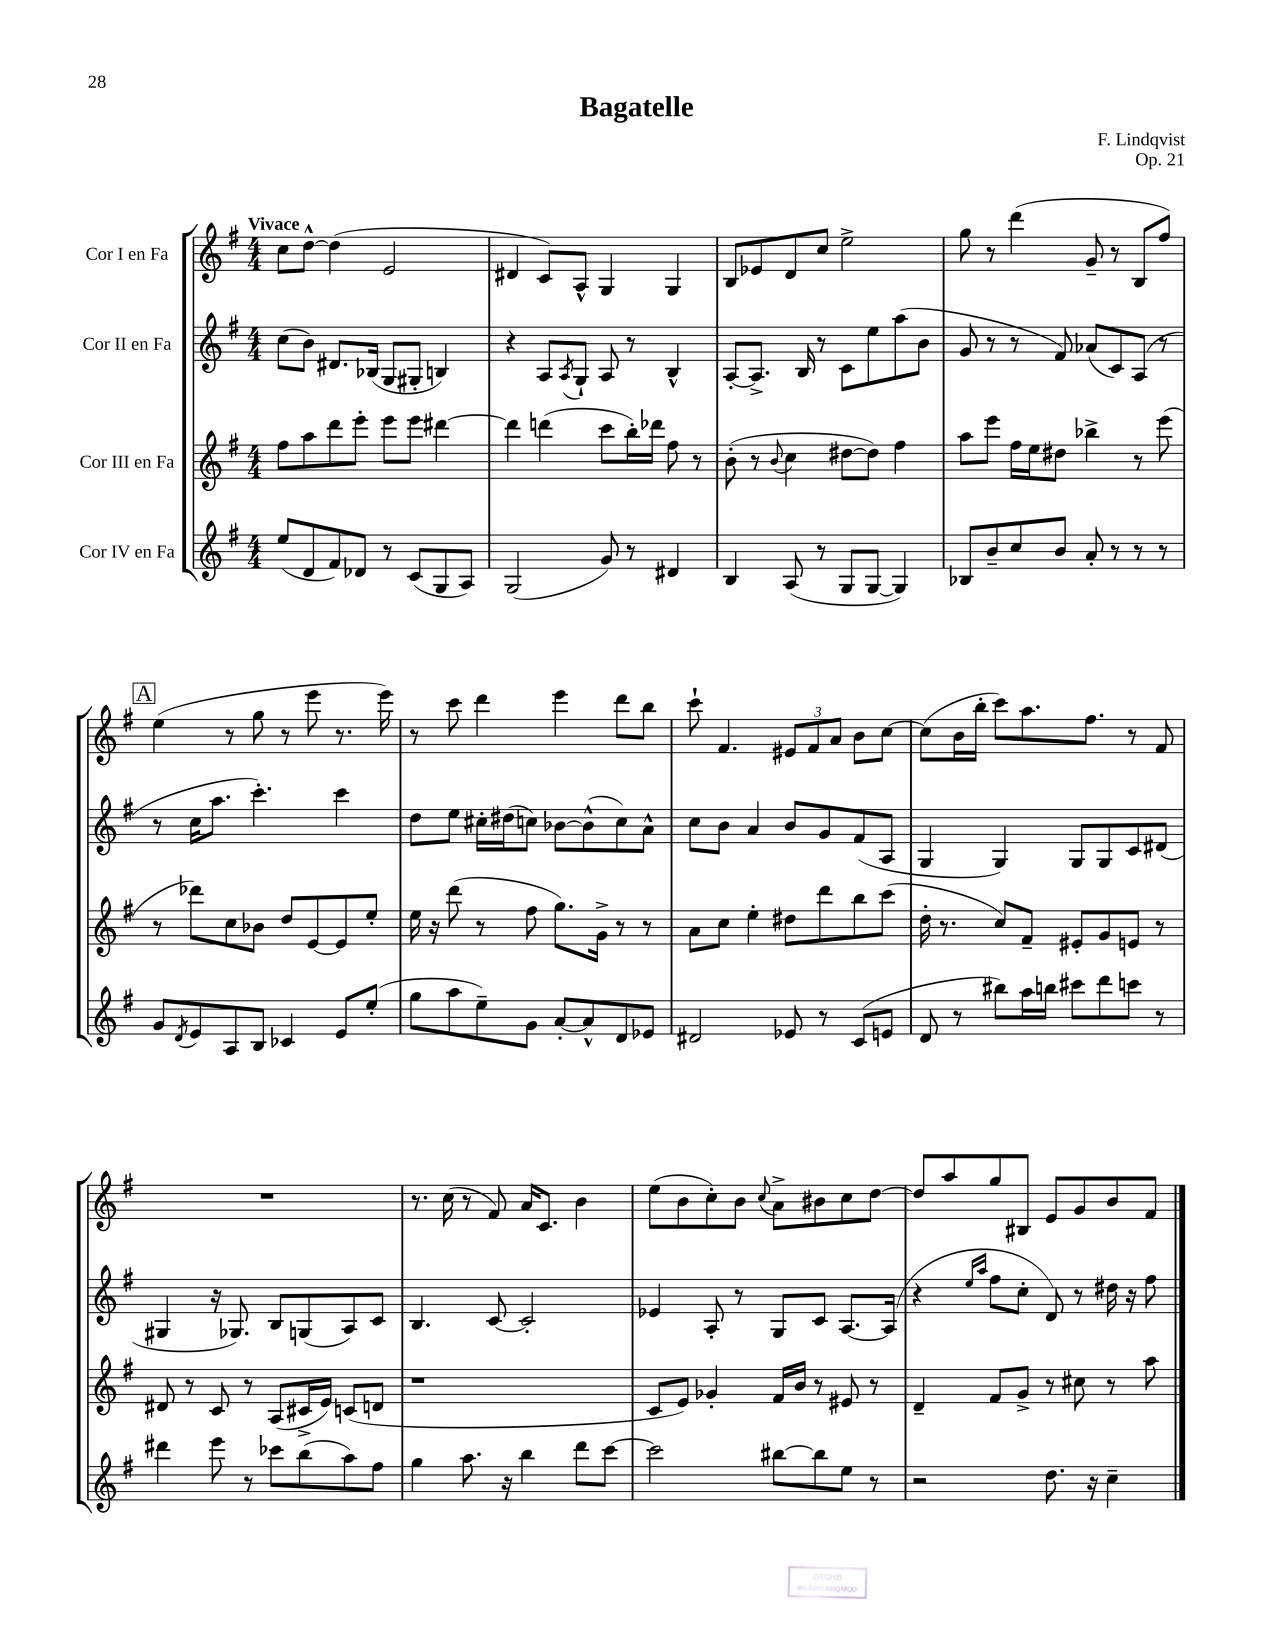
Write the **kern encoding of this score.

**kern	**kern	**kern	**kern
*staff4	*staff3	*staff2	*staff1
*clefG2	*clefG2	*clefG2	*clefG2
*k[f#]	*k[f#]	*k[f#]	*k[f#]
*M4/4	*M4/4	*M4/4	*M4/4
(8ee	8ff#	(8cc	8cc
8d	8aa	8b)	[8dd^^
8f#)	8ddd	8.d#	(4dd]
8d-	8eee'	.	.
.	.	(16B-	.
8r	8eee	8G	2e
(8c	8eee	8G#'	.
8G	[4ddd#	4B)	.
8A)	.	.	.
=	=	=	=
(2G	4ddd#]	4r	4d#
.	(4ddd	8A	8c)
.	.	8qA	.
.	.	8G`	8A^^
8g)	8ccc	8A	4G
8r	16bb')	8r	.
.	16ddd-	.	.
4d#	8ff#	4B^^	4G
.	8r	.	.
=	=	=	=
4B	(8b'	[8A'	8B
.	8r	8.A^]	8e-
.	8qqb	.	.
(8A	4cc	.	8d
.	.	16B	.
8r	.	8r	8cc
8G	[8dd#	8c	2ee^
[8G	8dd#])	8ee	.
4G])	4ff#	(8aa	.
.	.	8b	.
=	=	=	=
8B-	8aa	8g	8gg
8b~	8eee	8r	8r
8cc	16ff#	8r	(4ddd
.	16ee	.	.
8b	8dd#	8f#)	.
8a'	4bb-^	(8a-	8g~
8r	.	8c)	8r
8r	8r	(8A	8B
8r	(8eee	8r	8ff#)
=	=	=	=
8g	8r	8r	(4ee
8qd	.	.	.
8e	8ddd-)	16cc	.
.	.	8.aa	.
8A	8cc	.	8r
8B	8b-	4.ccc')	8gg
4c-	8dd	.	8r
.	[8e	.	8eee
8e	8e]	4ccc	8.r
(8ee'	8ee'	.	.
.	.	.	16eee)
=	=	=	=
8gg	16ee	8dd	8r
.	16r	.	.
8aa	(8ddd	8ee	8ccc
8ee~)	8r	16cc#'	4ddd
.	.	(16dd#	.
8g	8ff#	8cc)	.
[8a'	8.gg)	[8b-	4eee
8a^^]	.	(8b-^^]	.
.	16g^	.	.
8d	8r	8cc)	8ddd
8e-	8r	8a^^	8bb
=	=	=	=
2d#	8a	8cc	8ccc`
.	8cc	8b	4.f#
.	4ee'	4a	.
8e-	8dd#	8b	12e#
.	.	.	12f#
8r	8ddd	8g	.
.	.	.	12a
(8c	8bb	(8f#	8b
8e	(8ccc	8A	[8cc
=	=	=	=
8d	16dd'	4G	(8cc]
.	8.r	.	.
8r	.	.	16b
.	.	.	16bb'
8bb#)	8cc)	4G)	8ccc)
16aa	8f#~	.	8.aa
16bb	.	.	.
8ccc#	8e#'	8G	.
.	.	.	8.ff#
8ddd	8g	8G	.
8ccc	8e	8c	8r
8r	8r	(8d#	8f#
=	=	=	=
4ddd#	8d#	4G#	1r
.	8r	.	.
8eee	8c	16r	.
.	.	8.G-)	.
8r	8r	.	.
8ccc-	(8A	8B	.
(8bb	16c#^	(8G	.
.	16e)	.	.
8aa)	(8c	8A)	.
8ff#	8d	8c	.
=	=	=	=
4gg	1r	4.B	8.r
.	.	.	(16cc
8.aa	.	.	8r
.	.	[8c	8f#)
16r	.	.	.
4bb	.	2c']	16a
.	.	.	8.c
8ddd	.	.	4b
[8ccc	.	.	.
=	=	=	=
2ccc]	8c	4e-	(8ee
.	8e)	.	8b
.	4g-'	8A'	8cc')
.	.	8r	8b
.	.	.	8qqcc
[8bb#	16f#	8G	8a^
.	16b	.	.
8bb#]	8r	8c	8b#
8ee	8e#	[8.A	8cc
8r	8r	.	[8dd
.	.	(16A]	.
=	=	=	=
2r	4d~	4r	8dd]
.	.	.	8aa
.	.	16qqee	.
.	.	16qqaa	.
.	8f#	8ff#	8gg
.	8g^	8cc'	8B#
8.dd	8r	8d)	8e
.	8cc#	8r	8g
16r	.	.	.
4cc~	8r	16dd#	8b
.	.	16r	.
.	8aa	8ff#	8f#
==	==	==	==
*-	*-	*-	*-
